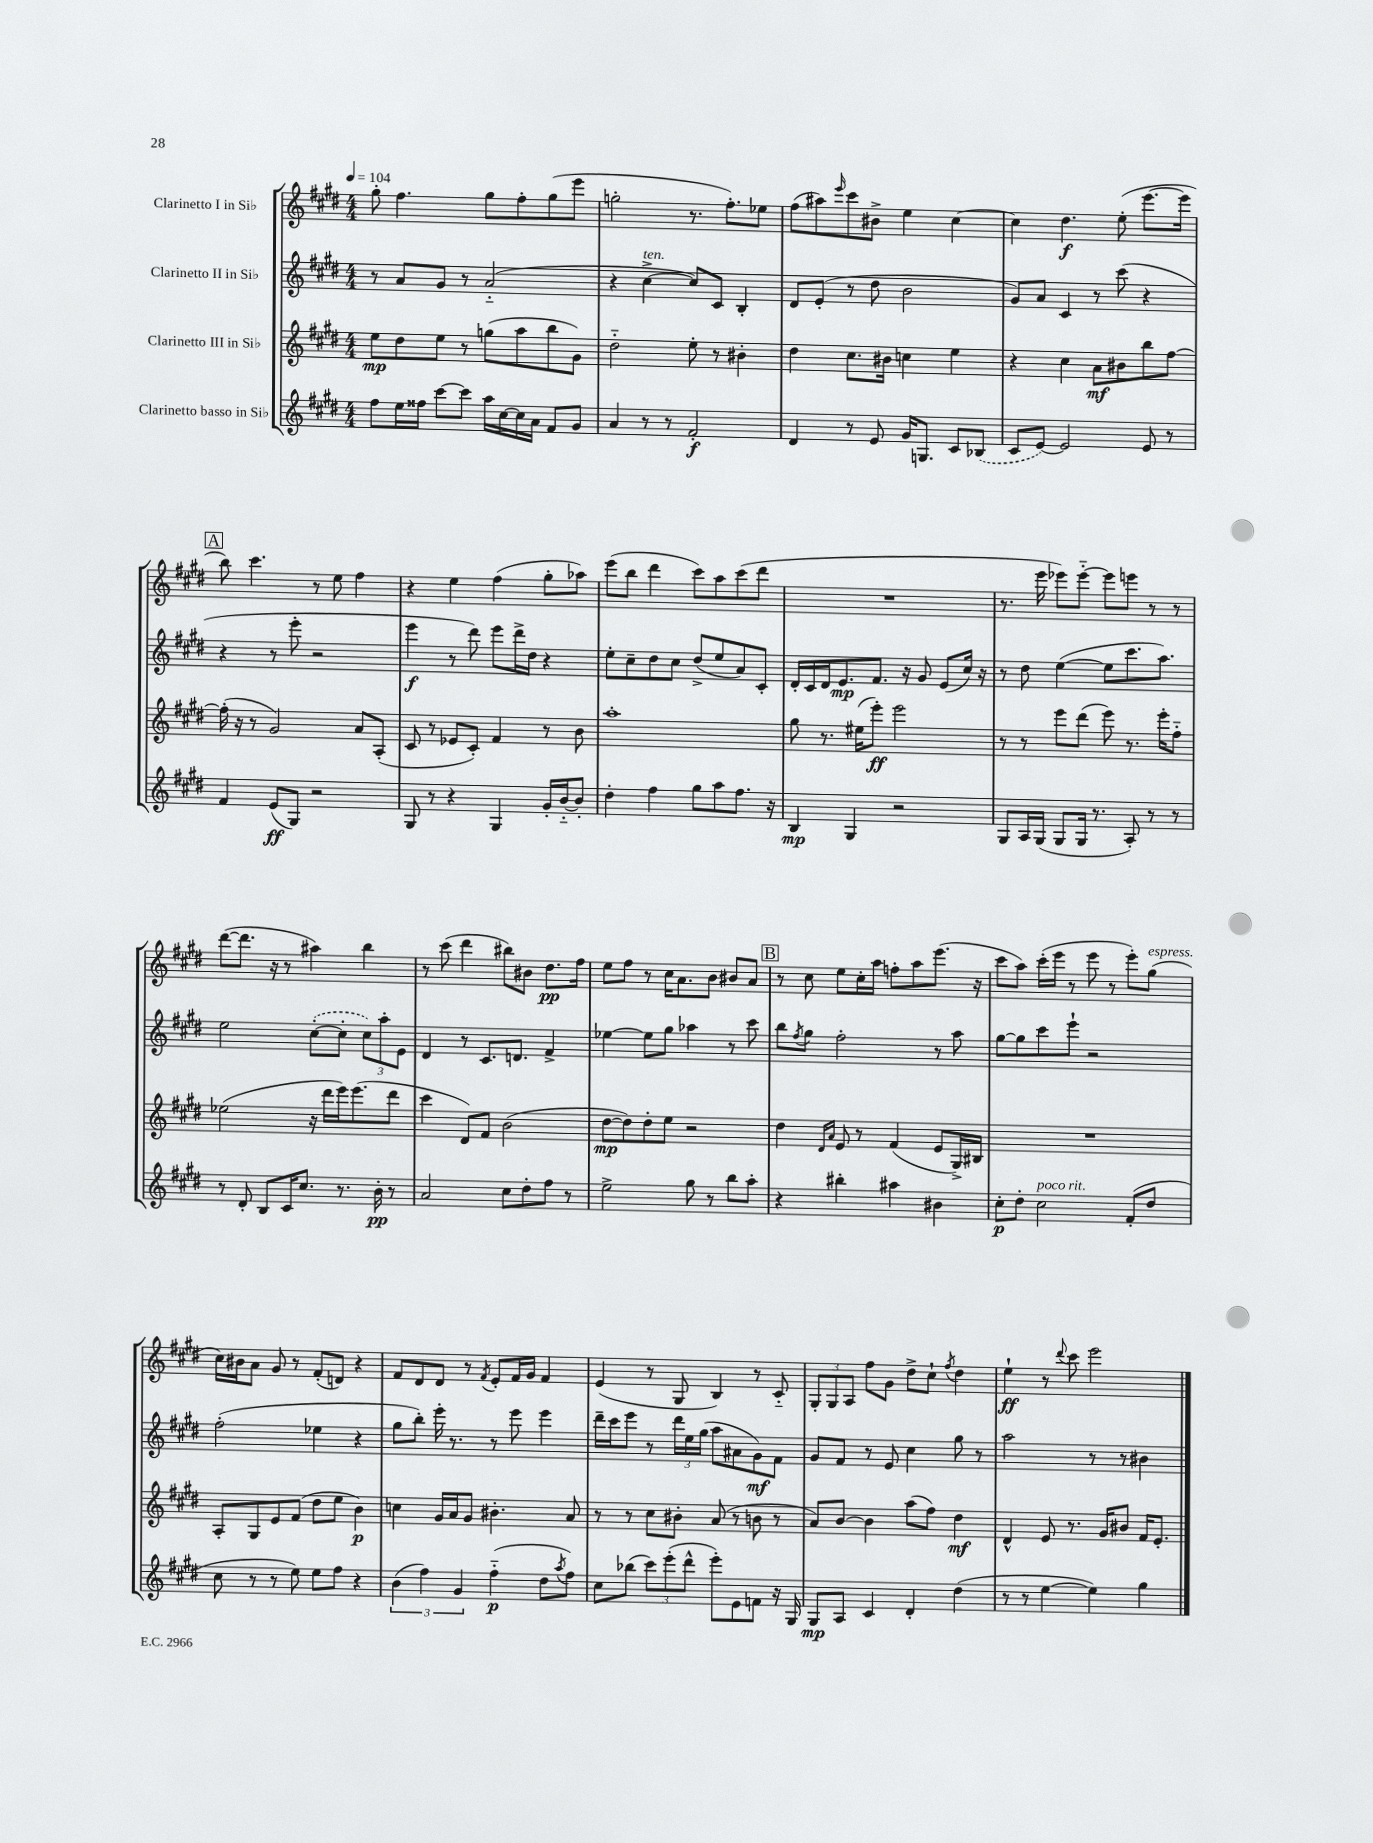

**kern	**dynam	**kern	**dynam	**kern	**dynam	**kern	**dynam
*part4	*part4	*part3	*part3	*part2	*part2	*part1	*part1
*staff4	*staff4	*staff3	*staff3	*staff2	*staff2	*staff1	*staff1
*I"Clarinetto basso in Si♭	*	*I"Clarinetto III in Si♭	*	*I"Clarinetto II in Si♭	*	*I"Clarinetto I in Si♭	*
*clefG2	*	*clefG2	*	*clefG2	*	*clefG2	*
*k[f#c#g#d#]	*	*k[f#c#g#d#]	*	*k[f#c#g#d#]	*	*k[f#c#g#d#]	*
*M4/4	*	*M4/4	*	*M4/4	*	*M4/4	*
*MM104	*	*MM104	*	*MM104	*	*MM104	*
=1	=1	=1	=1	=1	=1	=1	=1
8ff#\L	.	8ee\L	mp	8r	.	8gg#'\	.
16ee\L	.	8dd#\	.	8a/L	.	4.ff#\	.
16ff##X\JJ	.	.	.	.	.	.	.
[8ccc#\L	.	8ee\J	.	8g#/J	.	.	.
8ccc#\J]	.	8r	.	8r	.	.	.
16aa\LL	.	(8ggn\L	.	(2a/	.	8gg#\L	.
[16cc#\	.	.	.	.	.	.	.
16cc#\]	.	8aa\	.	.	.	8ff#'\	.
16a\JJ	.	.	.	.	.	.	.
8f#/L	.	8bb\	.	.	.	(8gg#\	.
8g#/J	.	8g#\J)	.	.	.	8eee\J	.
=2	=2	=2	=2	=2	=2	=2	=2
4a/	.	2dd#\	.	4r	.	2ggn'\	.
!	!	!	!	!LO:TX:a:i:t=ten.	!	!	!
8r	.	.	.	[4cc#^\	.	.	.
8r	.	.	.	.	.	.	.
2f#'/	f	8ee'\	.	8cc#/L])	.	8.r	.
.	.	8r	.	8c#/J	.	.	.
.	.	.	.	.	.	8.ff#'\L)	.
.	.	4b#X'\	.	4B'/	.	.	.
.	.	.	.	.	.	8ee-X\J	.
=3	=3	=3	=3	=3	=3	=3	=3
4d#/	.	4dd#\	.	8d#/L	.	(8ff#\L	.
.	.	.	.	(8e'/J	.	8aa#X\)	.
.	.	.	.	.	.	16qqeee/	.
8r	.	8.cc#\L	.	8r	.	8ccc#\	.
8e/	.	.	.	8dd#\	.	8b#X^\J	.
.	.	16b#X\Jk	.	.	.	.	.
16g#/KL	.	4ccn\	.	2b\	.	4ee\	.
8.Gn/J	.	.	.	.	.	.	.
8c#/L	.	4ee\	.	.	.	[4cc#\	.
(8B-X/J	.	.	.	.	.	.	.
=4	=4	=4	=4	=4	=4	=4	=4
8c#/L	.	4r	.	8g#/L)	.	4cc#\]	.
[8e/J)	.	.	.	8a/J	.	.	.
2e/]	.	4cc#\	.	4c#/	.	4.dd#\	f
.	.	8a\L	mf	8r	.	.	.
.	.	8b#X\	.	(8ccc#\	.	(8ee'\	.
8e/	.	8bb\	.	4r	.	[8.eee\L	.
8r	.	[8ff#\J	.	.	.	.	.
.	.	.	.	.	.	16eee\Jk]	.
!!LO:LB:g=z
!!LO:REH:place=s1:t=A
=5	=5	=5	=5	=5	=5	=5	=5
4f#/	.	(16ff#'\]	.	4r	.	8bb\)	.
.	.	16r	.	.	.	.	.
.	.	8r	.	.	.	4.ccc#\	.
(8e/L	ff	2g#/)	.	8r	.	.	.
8G#/J)	.	.	.	8eee'\	.	.	.
2r	.	.	.	2r	.	8r	.
.	.	.	.	.	.	8ee\	.
.	.	8a/L	.	.	.	4ff#\	.
.	.	(8A'/J	.	.	.	.	.
=6	=6	=6	=6	=6	=6	=6	=6
8G#/	.	8c#/	.	4eee\	f	4r	.
8r	.	8r	.	.	.	.	.
4r	.	8e-X/L	.	8r	.	4ee\	.
.	.	8c#'/J)	.	8ddd#\)	.	.	.
4G#/	.	4f#/	.	8eee\L	.	(4ff#\	.
.	.	.	.	16ddd#^\L	.	.	.
.	.	.	.	16dd#\JJ	.	.	.
16g#'/LL	.	8r	.	4r	.	8gg#'\L	.
[16b/J	.	.	.	.	.	.	.
8b'/J]	.	8b\	.	.	.	8aa-X\J)	.
=7	=7	=7	=7	=7	=7	=7	=7
4dd#'\	.	1aa'	.	8ee'\L	.	(8eee\L	.
.	.	.	.	8cc#~\	.	8bb\J	.
4ff#\	.	.	.	8dd#\	.	4ddd#\	.
.	.	.	.	8cc#\J	.	.	.
8gg#\L	.	.	.	(8dd#^/L	.	8ccc#\L)	.
8aa\	.	.	.	8ee/	.	8aa\	.
8.ff#\J	.	.	.	8a/)	.	(8ccc#\	.
.	.	.	.	8c#'/J	.	8ddd#\J	.
16r	.	.	.	.	.	.	.
=8	=8	=8	=8	=8	=8	=8	=8
4B/	mp	8gg#\	.	16d#'/LL	.	1r	.
.	.	.	.	16c#/	.	.	.
.	.	8.r	.	16d#/J	.	.	.
.	.	.	.	8.e/	mp	.	.
4G#/	.	.	.	.	.	.	.
.	.	(16ee#X\KL	.	.	.	.	.
.	.	8eee'\J)	ff	8.f#/J	.	.	.
2r	.	2eee\	.	.	.	.	.
.	.	.	.	16r	.	.	.
.	.	.	.	8g#/	.	.	.
.	.	.	.	(8e/L	.	.	.
.	.	.	.	16cc#/Jk)	.	.	.
.	.	.	.	16r	.	.	.
=9	=9	=9	=9	=9	=9	=9	=9
8G#/L	.	8r	.	8r	.	8.r	.
16A/L	.	8r	.	8dd#\	.	.	.
(16G#/JJ	.	.	.	.	.	16eee\	.
8G#/L	.	8eee\L	.	([4ee\	.	8eee-X\L)	.
16G#/Jk	.	(8ddd#\J	.	.	.	[8eee-\J	.
8.r	.	.	.	.	.	.	.
.	.	8eee\)	.	8ee\L]	.	8eee-\L]	.
8A'/)	.	8.r	.	8.ccc#\	.	8eeen\J	.
8r	.	.	.	.	.	8r	.
.	.	16eee'\KL	.	8.aa\J)	.	.	.
8r	.	8ff#\J	.	.	.	8r	.
!!LO:LB:g=z
=10	=10	=10	=10	=10	=10	=10	=10
8r	.	(2ee-X\	.	2ee\	.	([8ddd#\L	.
8d#'/	.	.	.	.	.	8.ddd#\J]	.
8B/L	.	.	.	.	.	.	.
.	.	.	.	.	.	16r	.
16c#/K	.	.	.	.	.	8r	.
8.cc#/J	.	.	.	.	.	.	.
.	.	16r	.	([8cc#'\L	.	4aa#X\)	.
.	.	16ddd#\LL	.	.	.	.	.
8.r	.	16eee\J)	.	8cc#'\J]	.	.	.
.	.	(8.eee\	.	.	.	.	.
.	.	.	.	12cc#\L)	.	4bb\	.
16b'\	pp	.	.	.	.	.	.
.	.	.	.	12aa'\	.	.	.
8r	.	8ddd#\J	.	.	.	.	.
.	.	.	.	12e\J	.	.	.
=11	=11	=11	=11	=11	=11	=11	=11
2a/	.	4ccc#\	.	4d#/	.	8r	.
.	.	.	.	.	.	(8ccc#\	.
.	.	8d#/L)	.	8r	.	4ddd#\	.
.	.	8f#/J	.	8.c#/L	.	.	.
8cc#\L	.	(2b\	.	.	.	8bb#X\L)	.
.	.	.	.	8.dn/J	.	.	.
8dd#'\	.	.	.	.	.	8b#X\J	.
8ff#\J	.	.	.	4f#^/	.	8.dd#\L	pp
8r	.	.	.	.	.	.	.
.	.	.	.	.	.	16ff#\Jk	.
=12	=12	=12	=12	=12	=12	=12	=12
2ee^\	.	[8dd#\L	mp	[4ee-X\	.	8ee\L	.
.	.	8dd#\])	.	.	.	8ff#\J	.
.	.	8dd#'\	.	8ee-\L]	.	8r	.
.	.	8ee\J	.	8gg#\J	.	16cc#\KL	.
.	.	.	.	.	.	8.a\	.
8gg#\	.	2r	.	4aa-X\	.	.	.
8r	.	.	.	.	.	8b\J	.
8bb\L	.	.	.	8r	.	8b#X/L	.
8aa'\J	.	.	.	8ccc#\	.	8a/J	.
!!LO:REH:place=s1:t=B
=13	=13	=13	=13	=13	=13	=13	=13
4r	.	4dd#\	.	8bb\L	.	8r	.
.	.	.	.	8qff#/	.	.	.
.	.	.	.	8gg#\J	.	8cc#\	.
.	.	16qqd#/LL	.	.	.	.	.
.	.	16qqa/JJ	.	.	.	.	.
4bb#X'\	.	8e/	.	2ff#'\	.	8ee\L	.
.	.	8r	.	.	.	16cc#'\L	.
.	.	.	.	.	.	16aa\JJ	.
4aa#X\	.	(4f#/	.	.	.	8ffn'\L	.
.	.	.	.	.	.	8aa\	.
4b#X\	.	8e/L	.	8r	.	(8.eee\J	.
.	.	16G#^/L)	.	8aa\	.	.	.
.	.	16B#X/JJ	.	.	.	16r	.
=14	=14	=14	=14	=14	=14	=14	=14
8cc#'\L	p	1r	.	[8gg#\L	.	8ccc#\L	.
8dd#'\J	.	.	.	8gg#\]	.	8aa\J)	.
!LO:TX:a:i:t=poco rit.	!	!	!	!	!	!	!
2cc#\	.	.	.	8ccc#\	.	(16ccc#'\LL	.
.	.	.	.	.	.	16eee\JJ	.
.	.	.	.	8eee`\J	.	8r	.
.	.	.	.	2r	.	8eee\	.
.	.	.	.	.	.	8r	.
(8f#'/L	.	.	.	.	.	8eee'\L)	.
!	!	!	!	!	!	!LO:TX:a:i:t=espress.	!
8dd#/J	.	.	.	.	.	(8gg#\J	.
!!LO:LB:g=z
=15	=15	=15	=15	=15	=15	=15	=15
8cc#\	.	8A'/L	.	(2ff#'\	.	16cc#\LL)	.
.	.	.	.	.	.	16b#X\J	.
8r	.	8G#/	.	.	.	8a\J	.
8r	.	8e/	.	.	.	8g#/	.
8ee\)	.	(8f#/J	.	.	.	8r	.
8ee\L	.	8dd#\L	.	4ee-X\	.	(8f#'/L	.
8ff#\J	.	8ee\J	.	.	.	8dn/J)	.
4r	.	4b\)	p	4r	.	4r	.
=16	=16	=16	=16	=16	=16	=16	=16
(6b\	.	4ccn\	.	8gg#\L	.	8f#/L	.
.	.	.	.	8bb'\J)	.	8d#/	.
6ff#\)	.	.	.	.	.	.	.
.	.	16g#/LL	.	16eee'\	.	8d#/J	.
.	.	16a/J	.	8.r	.	.	.
6g#/	.	.	.	.	.	.	.
.	.	8g#/J	.	.	.	8r	.
.	.	.	.	.	.	8qf#/	.
(4ff#\	p	4.b#X'\	.	8r	.	8e'/L	.
.	.	.	.	8eee\	.	16f#/L	.
.	.	.	.	.	.	16g#/JJ	.
8dd#\L	.	.	.	4eee\	.	4f#/	.
8qaa/	.	.	.	.	.	.	.
8ff#\J)	.	8a/	.	.	.	.	.
=17	=17	=17	=17	=17	=17	=17	=17
8cc#\L	.	8r	.	16ddd#~\LL	.	(4e/	.
.	.	.	.	16ccc#\J	.	.	.
(8bb-X\J	.	8r	.	8eee\J	.	.	.
12ccc#\L)	.	8cc#\L	.	8r	.	8r	.
(12eee'\	.	.	.	.	.	.	.
.	.	8b#X'\J	.	24ddd#\LL	.	8G#/	.
12ddd#^^\J	.	.	.	24ee\	.	.	.
.	.	.	.	(24gg#\JJ	.	.	.
8eee'\L)	.	(8a/	.	8aa\L	.	4B/)	.
8e\	.	8r	.	8a#X\	.	.	.
8fn\J	.	8bn\	.	8g#\)	mf	8r	.
16r	.	8r	.	8f#\J	.	8c#/	.
16G#/	.	.	.	.	.	.	.
=18	=18	=18	=18	=18	=18	=18	=18
8G#/L	mp	8a/L)	.	8g#/L	.	12G#'/L	.
.	.	.	.	.	.	12G#/	.
8A/J	.	[8b/J	.	8f#/J	.	.	.
.	.	.	.	.	.	12A/J	.
4c#/	.	4b\]	.	8r	.	8ff#\L	.
.	.	.	.	8e/	.	8g#\J	.
4d#'/	.	(8aa\L	.	4cc#\	.	8dd#^\L	.
.	.	8ff#\J)	.	.	.	8cc#`\J	.
.	.	.	.	.	.	8qff#/	.
(4dd#\	.	4dd#\	mf	8gg#\	.	4dd#\	.
.	.	.	.	8r	.	.	.
=19	=19	=19	=19	=19	=19	=19	=19
8r	.	4d#^^/	.	2aa\	.	4ee`\	ff
8r	.	.	.	.	.	.	.
[4ee\	.	8e/	.	.	.	8r	.
.	.	.	.	.	.	8qqddd#/	.
.	.	8.r	.	.	.	8ccc#\	.
4ee\])	.	.	.	8r	.	2eee\	.
.	.	16g#/KL	.	.	.	.	.
.	.	8b#X/J	.	8r	.	.	.
4gg#\	.	16f#/KL	.	4b#X\	.	.	.
.	.	8.e'/J	.	.	.	.	.
==	==	==	==	==	==	==	==
*-	*-	*-	*-	*-	*-	*-	*-
